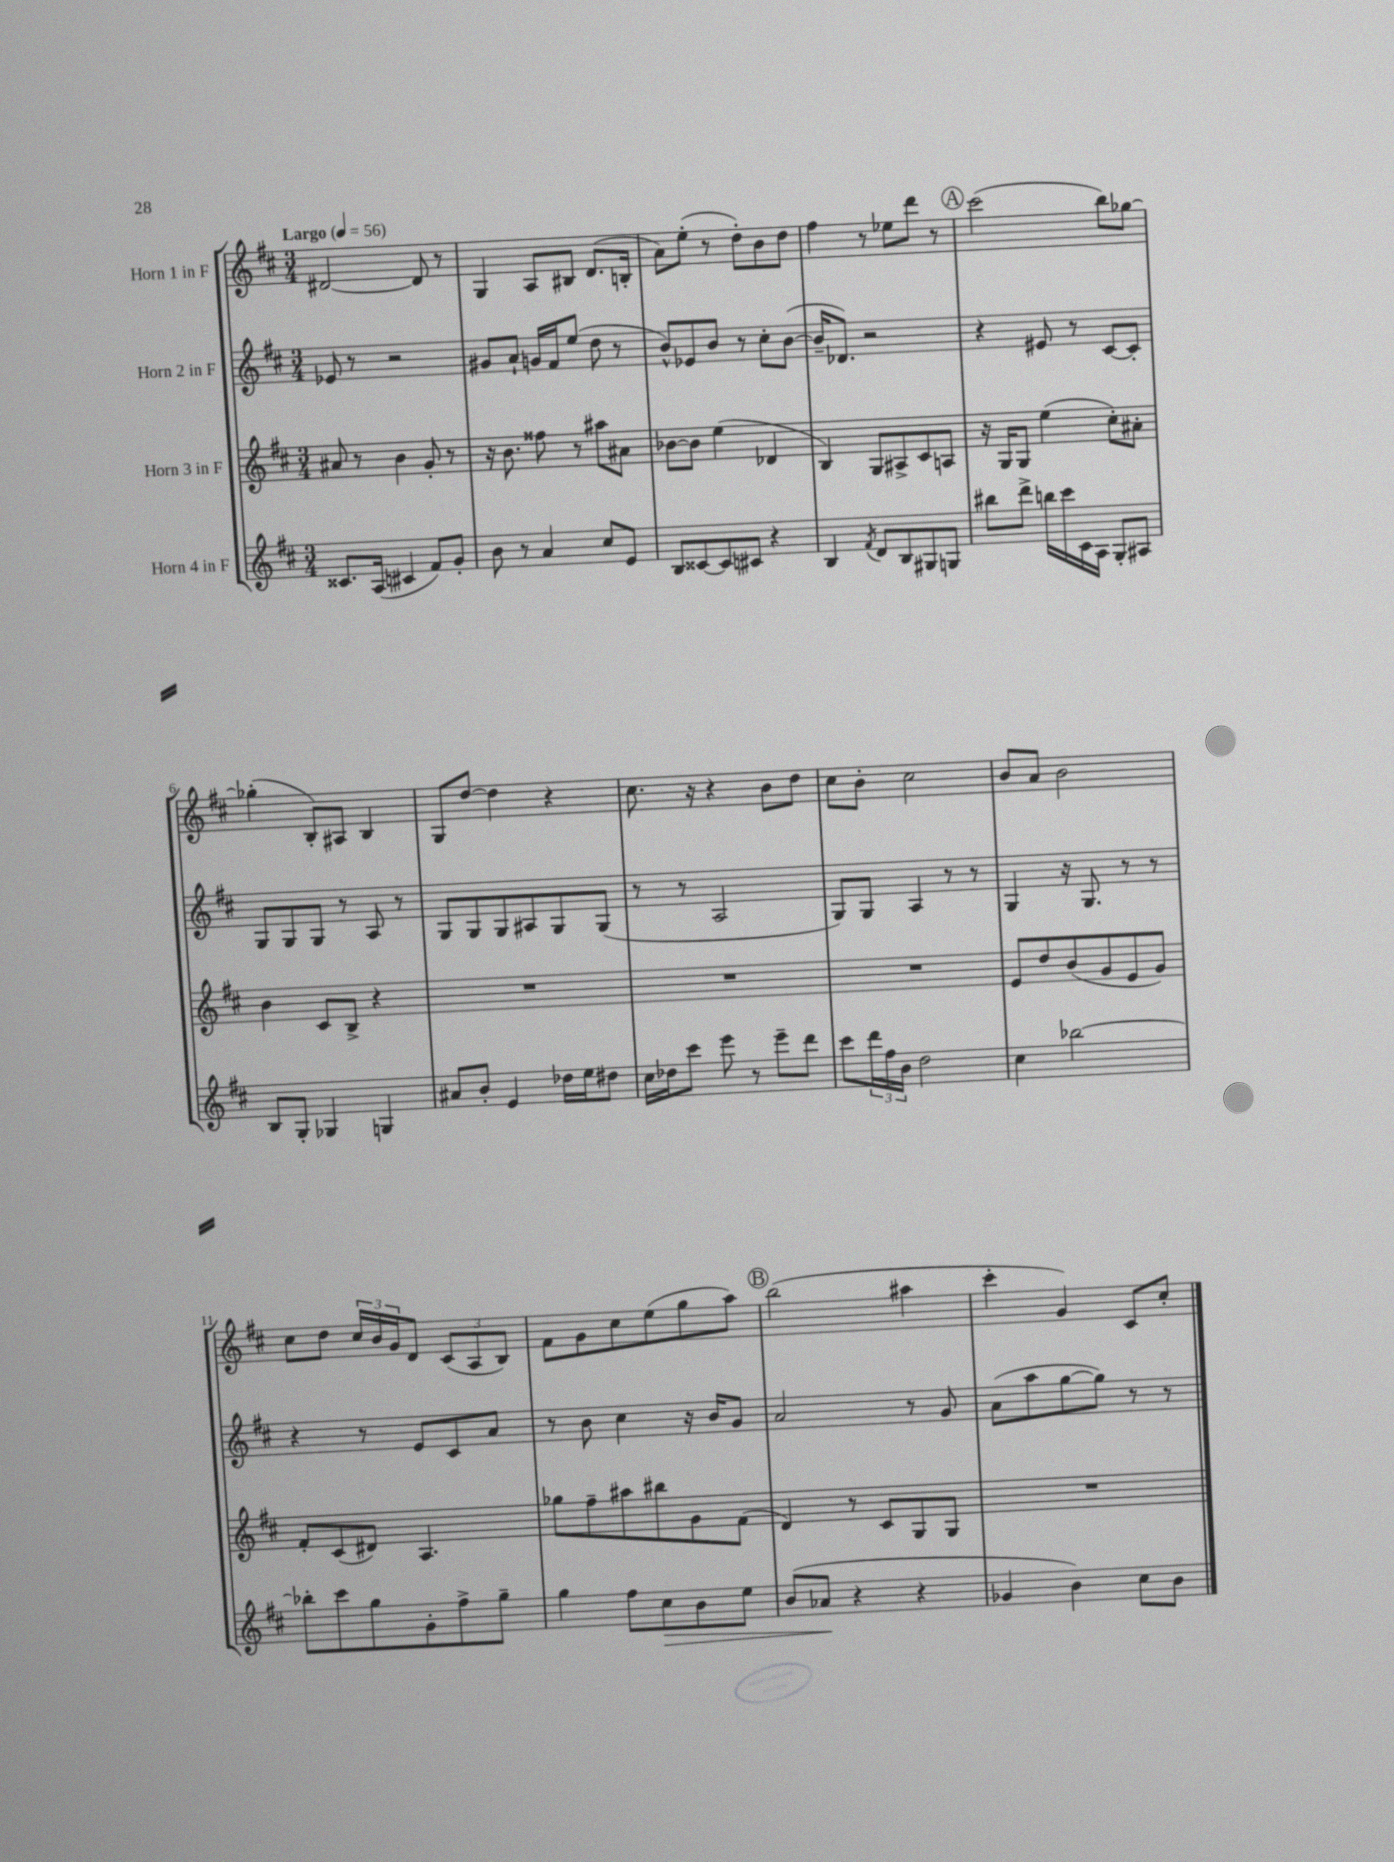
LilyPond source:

<<
\new StaffGroup <<
\new Staff = "s0" \with { instrumentName = "Horn 1 in F" } {
    \clef treble \key d \major \numericTimeSignature \time 3/4 \tempo "Largo" 4 = 56
    dis'2~ dis'8 r8 |
    g4 a8 bis8 d'8.( b16-. |
    a'8) e''8-.( r8 d''8-.) b'8 d''8 |
    fis''4 r8 ees''8 d'''8 r8 |
    \mark \markup { \circle "A" } cis'''2( b''8) ges''8~ |
    ges''4-.( b8-.) ais8 b4 |
    g8 d''8~ d''4 r4 |
    cis''8. r16 r4 b'8 d''8 |
    cis''8 b'8-. cis''2 |
    b'8 a'8 b'2 |
    cis''8 d''8 \tuplet 3/2 { cis''16 b'16 g'16 } d'8 \tuplet 3/2 { cis'8( a8 b8) } |
    fis'8 g'8 cis''8 e''8( g''8 a''8) |
    \mark \markup { \circle "B" } b''2( ais''4 |
    cis'''4-. g'4) cis'8 cis''8-. \bar "|." |
}
\new Staff = "s1" \with { instrumentName = "Horn 2 in F" } {
    \clef treble \key d \major \numericTimeSignature \time 3/4
    ees'8 r8 r2 |
    gis'8 a'8-! g'16 fis'16 e''8( d''8 r8 |
    b'8-^) ees'8 b'8 r8 cis''8-. b'8~( |
    b'16-- des'8.) r2 |
    \mark \markup { \circle "A" } r4 eis'8 r8 cis'8~ cis'8-. |
    g8 g8 g8 r8 a8 r8 |
    g8 g8 g8 ais8 g8 g8( |
    r8 r8 a2 |
    g8) g8 a4 r8 r8 |
    g4 r16 g8. r8 r8 |
    r4 r8 e'8 cis'8 a'8 |
    r8 b'8 cis''4 r16 b'16 g'8 |
    \mark \markup { \circle "B" } a'2 r8 g'8 |
    a'8( a''8 g''8~ g''8) r8 r8 \bar "|." |
}
\new Staff = "s2" \with { instrumentName = "Horn 3 in F" } {
    \clef treble \key d \major \numericTimeSignature \time 3/4
    ais'8 r8 b'4 g'8-. r8 |
    r16 b'8. fisis''8 r8 ais''8 ais'8 |
    bes'8~ bes'8 e''4( des'4 |
    b4) g8 ais8-> cis'8 a8 |
    \mark \markup { \circle "A" } r16 g16 g8 e''4( cis''8-.) ais'8-. |
    b'4 cis'8 b8-> r4 |
    R2. |
    R2. |
    R2. |
    e'8 d''8 b'8( g'8 e'8 g'8) |
    fis'8-. cis'8( dis'8) a4. |
    ges''8 fis''8-- ais''8 bis''8 g'8 fis'8( |
    \mark \markup { \circle "B" } d'4) r8 cis'8 g8 g8 |
    R2. \bar "|." |
}
\new Staff = "s3" \with { instrumentName = "Horn 4 in F" } {
    \clef treble \key d \major \numericTimeSignature \time 3/4
    cisis'8. a16( cis'4 fis'8) g'8-. |
    b'8 r8 a'4 cis''8 e'8 |
    b8 cisis'8~ cisis'8 cis'8 r4 |
    b4 \acciaccatura { fis'8 } d'8 b8 gis8 g8 |
    \mark \markup { \circle "A" } bis''8 d'''8-> b''16 cis'''16 cis'16 a16 g8-. ais8 |
    b8 g8-. ges4 g4 |
    ais'8 b'8-. e'4 des''16 e''16 dis''8 |
    cis''16 des''16 cis'''8 e'''8 r8 e'''8-- d'''8 |
    cis'''8 \tuplet 3/2 { d'''16 fis''16 b'16 } d''2 |
    cis''4 bes''2~ |
    bes''8-. cis'''8 g''8 g'8-. fis''8-> g''8-- |
    g''4 fis''8 cis''8\> b'8 e''8 |
    \mark \markup { \circle "B" } b'8( aes'8\! r4 r4 |
    ges'4 b'4) cis''8 b'8 \bar "|." |
}
>>
>>
